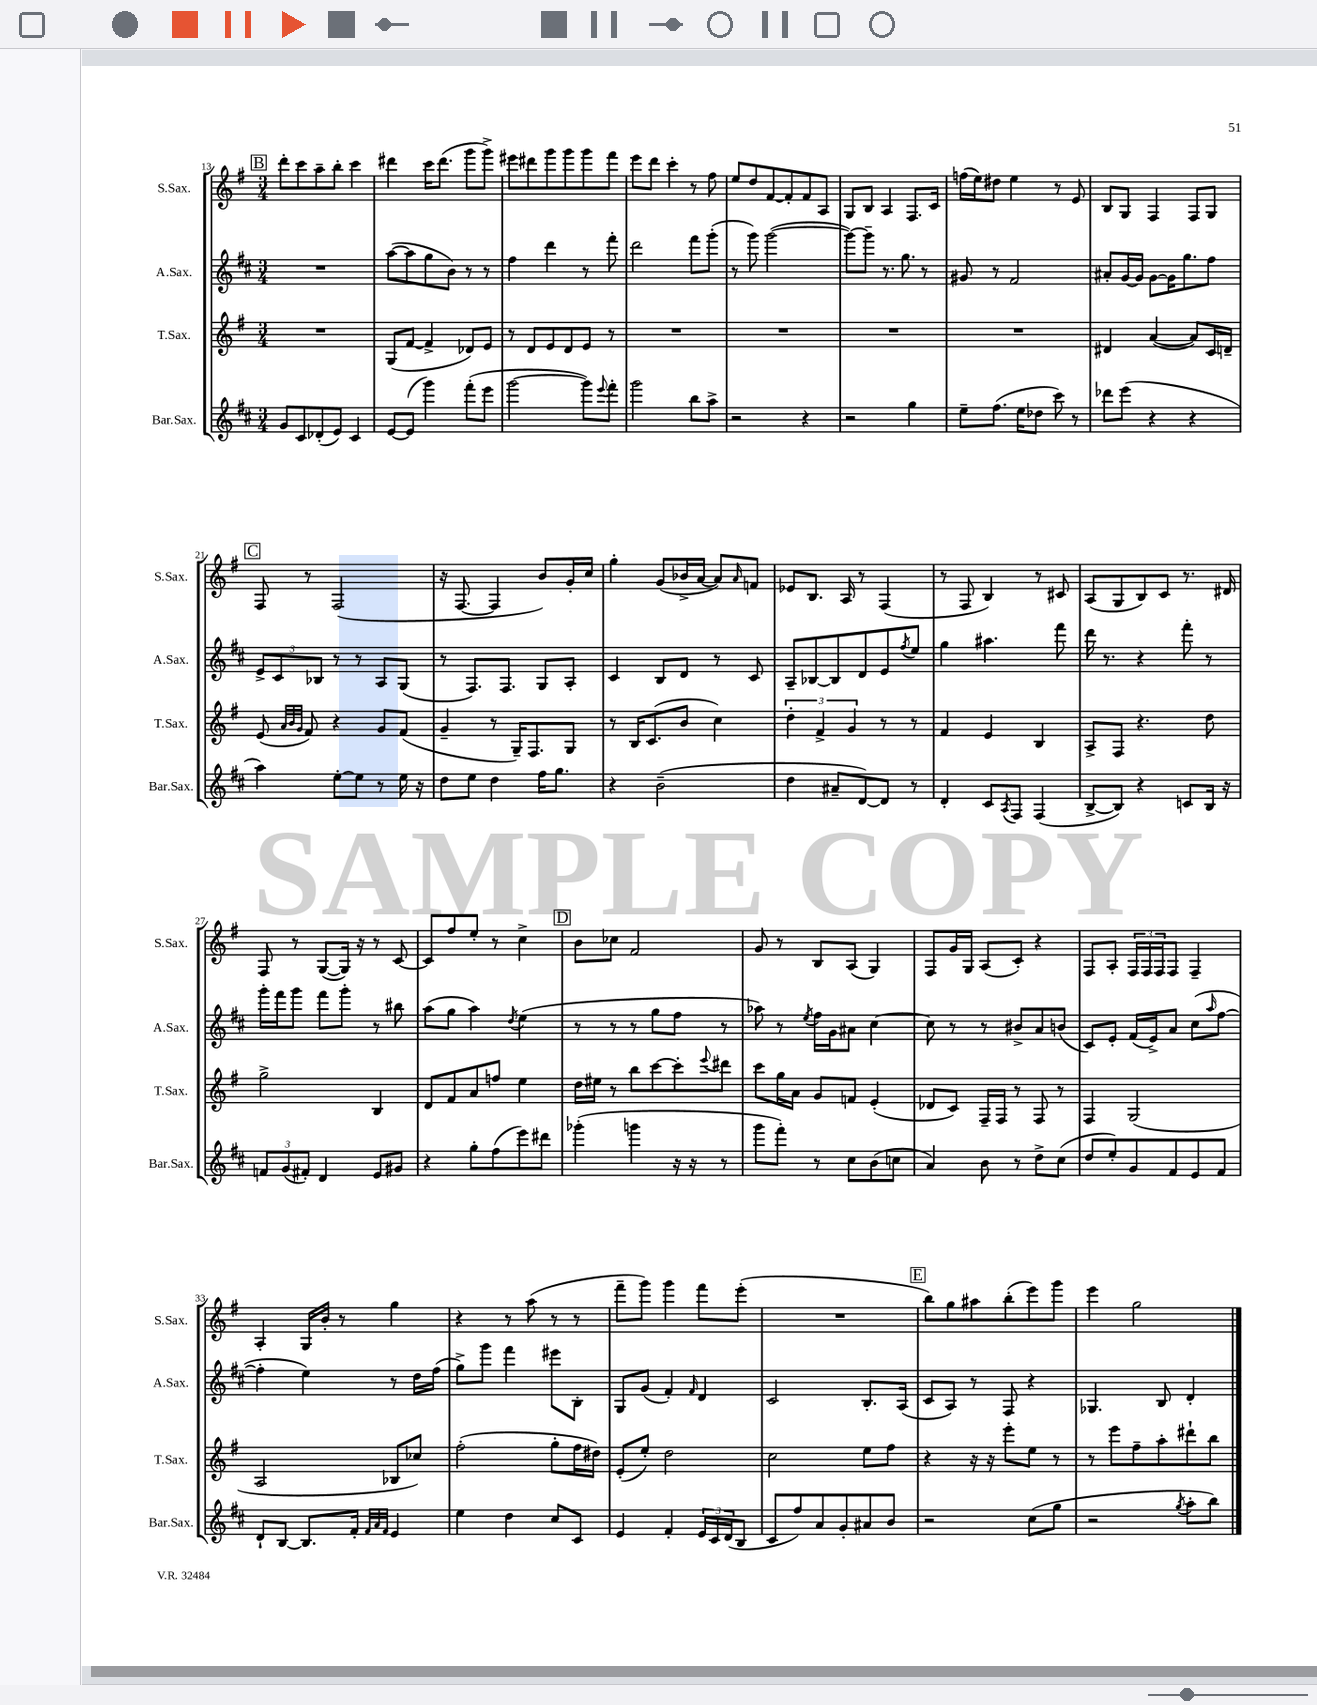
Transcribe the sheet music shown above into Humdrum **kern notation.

**kern	**kern	**kern	**kern
*part4	*part3	*part2	*part1
*staff4	*staff3	*staff2	*staff1
*I"Bar.Sax.	*I"T.Sax.	*I"A.Sax.	*I"S.Sax.
*I'Bar.Sax.	*I'T.Sax.	*I'A.Sax.	*I'S.Sax.
*clefG2	*clefG2	*clefG2	*clefG2
*k[f#c#]	*k[f#]	*k[f#c#]	*k[f#]
*M3/4	*M3/4	*M3/4	*M3/4
!!LO:REH:place=s1:t=B
=13	=13	=13	=13
8g/L	2.r	2.r	8ddd'\L
8c#/	.	.	8ccc\
(8d-X'/	.	.	8aa~\
8e/J)	.	.	8bb'\J
4c#/	.	.	4ccc\
=14	=14	=14	=14
[8e/L	(8G/L	([8aa\L	4ddd#X\
(8e/J]	[8f#/J	8aa\]	.
4ggg\)	4f#^/]	8gg\	16ccc\KL
.	.	.	(8.ddd#\J
.	.	8b\J)	.
(8fff#'\L	8d-X/L)	8r	8ggg\L
8eee\J	8e/J	8r	8ggg^\J)
=15	=15	=15	=15
[2ggg\	8r	4ff#\	8eee#X\L
.	8d/L	.	8ddd#X\
.	8e/	4ddd\	8ggg\
.	8d/	.	8ggg\
8ggg\L])	8e/J	8r	8ggg\
8qqeee/	.	.	.
8fff#'\J	8r	8fff#'\	8fff#\J
=16	=16	=16	=16
2ggg\	2.r	2ddd\	8eee\L
.	.	.	8ddd\J
.	.	.	4ccc'\
8bb\L	.	8fff#\L	8r
8aa^\J	.	(8ggg'\J	8ff#\
=17	=17	=17	=17
2r	2.r	8r	8ee/L
.	.	8ggg\)	8dd/
.	.	([2ggg\	[8f#/
.	.	.	8f#'/]
4r	.	.	8f#/
.	.	.	8A/J
=18	=18	=18	=18
2r	2.r	8ggg\L_)	8G/L
.	.	8ggg~\J]	8B/J
.	.	8.r	4A/
.	.	8.gg\	.
4gg\	.	.	8.F#/L
.	.	8r	.
.	.	.	16c/Jk
=19	=19	=19	=19
8ee~\L	2.r	8g#X/	(16ffn\LL
.	.	.	16ee\J)
(8.ff#\J	.	8r	8dd#X\J
.	.	2f#/	4ee\
16ee\KL	.	.	.
8dd-X\J	.	.	.
8ccc#\)	.	.	8r
8r	.	.	8e/
=20	=20	=20	=20
8ddd-X\L	4d#X/	8a#X'/L	8B/L
(8eee\J	.	[16g/L	8G/J
.	.	16g/JJ]	.
4r	([4a/	[8g\L	4F#/
.	.	16g\K]	.
.	.	8.gg\	.
4r	8a/L])	.	8F#/L
.	16c/L	8ff#\J	8G/J
.	16dn~/JJ	.	.
!!LO:LB:g=z
!!LO:REH:place=s1:t=C
=21	=21	=21	=21
4aa\)	(8e/	12e^/L	8F#/
.	.	12c#/	.
.	32qqa/LLL	.	.
.	32qqb/	.	.
.	32qqg/JJJ	.	.
.	8f#/)	.	8r
.	.	12B-X/J	.
[8ee'\L	4r	8r	(2F#/
8ee\J]	.	8r	.
8r	8g/L	8A/L	.
16ee\	(8f#/J	(8G/J	.
16r	.	.	.
=22	=22	=22	=22
8dd\L	4g~/	8r	16r
.	.	.	[8.F#/
8ee\J	.	8.F#/L)	.
4dd\	8r	.	4F#/]
.	.	8.F#/J	.
.	16G~/KL)	.	.
.	8.F#/	.	.
16ff#\KL	.	8G/L	8b/L)
8.gg\J	.	.	.
.	8G/J	8A'/J	16g'/L
.	.	.	16cc/JJ
=23	=23	=23	=23
4r	8r	4c#/	4gg'\
.	16B/KL	.	.
.	(8.c/	.	.
(2b~\	.	8B/L	(8g/L
.	8b/J	8d/J	16b-X^/L
.	.	.	[16a/JJ
.	4cc\)	8r	8a/L])
.	.	.	16qqa/
.	.	8c#/	8fn/J
=24	=24	=24	=24
4dd\	6dd'\	8A~/L	8e-X/L
.	.	[8B-X/	8.B/J
.	6f#^/	.	.
8a#X~/L	.	8B-/]	.
.	.	.	16A/
.	6g/	.	.
[8d/)	.	8d/	8r
8d/J]	8r	8e/	(4F#/
.	.	8qff#/	.
8r	8r	8ee/J	.
=25	=25	=25	=25
4d'/	4f#/	4gg\	8r
.	.	.	8F#/
8c#/L	4e/	4.aa#X\	4B/)
8qA/	.	.	.
8F#/J	.	.	.
(4F#/	4B/	.	8r
.	.	8fff#\	8c#X/
=26	=26	=26	=26
[8B^/L	8A^/L	16ddd\	(8A/L
.	.	8.r	.
8B/J])	8F#/J	.	8G/
4r	4.r	4r	8B/)
.	.	.	8c/J
8cn/L	.	8fff#'\	8.r
16B/Jk	8dd\	8r	.
16r	.	.	16d#X/
!!LO:LB:g=z
=27	=27	=27	=27
12fn/L	2gg^\	16ggg'\LL	8F#/
.	.	16fff#\J	.
(12g/	.	.	.
.	.	8ggg\J	8r
12f#X'/J)	.	.	.
4d/	.	8fff#\L	([8G/L
.	.	8ggg'\J	16G/Jk])
.	.	.	16r
8e/L	4B/	8r	8r
8g#X/J	.	8bb#X\	[8c/
=28	=28	=28	=28
4r	8d/L	(8aa\L	8c/L]
.	8f#/	8gg\J	8ff#/
8gg'\L	8a/	4aa\)	8ee'/J
(8ff#\	8ffn/J	.	8r
.	.	8qdd/	.
8eee\)	4ee\	(4ee\	4cc^\
8ddd#X\J	.	.	.
!!LO:REH:place=s1:t=D
=29	=29	=29	=29
(4ggg-X'\	16dd\LL	8r	8b\L
.	16ee#X\JJ	.	.
.	8r	8r	8cc-X\J
4gggn\	8bb\L	8r	2f#/
.	[8ccc\	8gg\L	.
16r	8ccc'\]	8ff#\J	.
16r	.	.	.
.	8qqeee/	.	.
8r	8ddd#X\J	8r	.
=30	=30	=30	=30
8ggg\L	8ccc\L	8aa-X\)	8g/
8fff#'\J)	16gg\L	8r	8r
.	16a\JJ	.	.
.	.	8qee/	.
8r	8g/L	16ff#\LL	8B/L
.	.	16g\J	.
8cc#\L	8fn/J	8a#X\J	(8A/J
(8b\	(4e'/	[4cc#\	4G/)
8ccn\J	.	.	.
=31	=31	=31	=31
4a/)	8d-X/L	8cc#\]	8F#/L
.	8c/J)	8r	16g/L
.	.	.	16G/JJ
8b\	16F#~/LL	8r	(8A/L
.	16F#/JJ	.	.
8r	8r	8b#X^/L	8c'/J)
8dd^\L	8F#/	8a/	4r
(8cc#\J	8r	(8bn/J	.
=32	=32	=32	=32
8dd/L	4F#/	8c#/L)	8F#/L
8ee'/)	.	8e'/J	8A'/J
8g/	(2G/	(16f#/LL	24F#/LL
.	.	.	24F#/
.	.	16e^/J)	.
.	.	.	24F#/J
8f#/	.	8a/J	8F#/J
8e/	.	(8cc#\L	4F#~/
.	.	16qqaa/	.
8f#/J	.	[8ff#\J	.
!!LO:LB:g=z
=33	=33	=33	=33
8d`/L	2A/	4ff#'\]	4A'/
[8B/J	.	.	.
8.B/L]	.	4ee\)	16G/LL
.	.	.	16b'/JJ
.	.	.	8r
16f#'/Jk	.	.	.
32qqf#/LLL	.	.	.
32qqa/	.	.	.
32qqf#/JJJ	.	.	.
4e/	8B-X/L	8r	4gg\
.	8cc-X/J)	16dd\LL	.
.	.	(16ff#\JJ	.
=34	=34	=34	=34
4ee\	(2ff#'\	8gg^\L)	4r
.	.	8ggg\J	.
4dd\	.	4fff#\	8r
.	.	.	(8aa\
8cc#/L	8gg'\L	8eee#X\L	8r
8c#/J	16ff#\L	8B'\J	8r
.	16dd#X\JJ)	.	.
=35	=35	=35	=35
4e/	(8e'/L	8G/L	8fff#~\L
.	8ee'/J)	(8g/J	8ggg\J)
4f#'/	2dd\	4f#'/)	4ggg\
.	.	16qqf#/	.
24e/LL	.	4d/	8fff#\L
24c#/	.	.	.
(24d/J	.	.	.
8B/J	.	.	(8eee'\J
=36	=36	=36	=36
8c#/L	2cc\	2c#/	2.r
8ff#/)	.	.	.
8a/	.	.	.
8g'/	.	.	.
8a#X/	8ee\L	8.B'/L	.
8b/J	8ff#\J	.	.
.	.	(16A/Jk	.
!!LO:REH:place=s1:t=E
=37	=37	=37	=37
2r	4r	8c#/L	8bb\L)
.	.	8A/J)	8gg\
.	16r	8r	8aa#X\
.	16r	.	.
.	8eee'\L	8F#/	(8bb'\
(8cc#\L	8ee\J	4r	8eee\)
8gg\J	8r	.	8ggg\J
=38	=38	=38	=38
2r	8r	4.G-X/	4eee\
.	8eee\L	.	.
.	8ff#~\	.	2gg\
.	8aa'\	8B/	.
8qgg/	.	.	.
8aa'\L	8ddd#X`\	4d'/	.
8bb\J)	8bb\J	.	.
==	==	==	==
*-	*-	*-	*-
